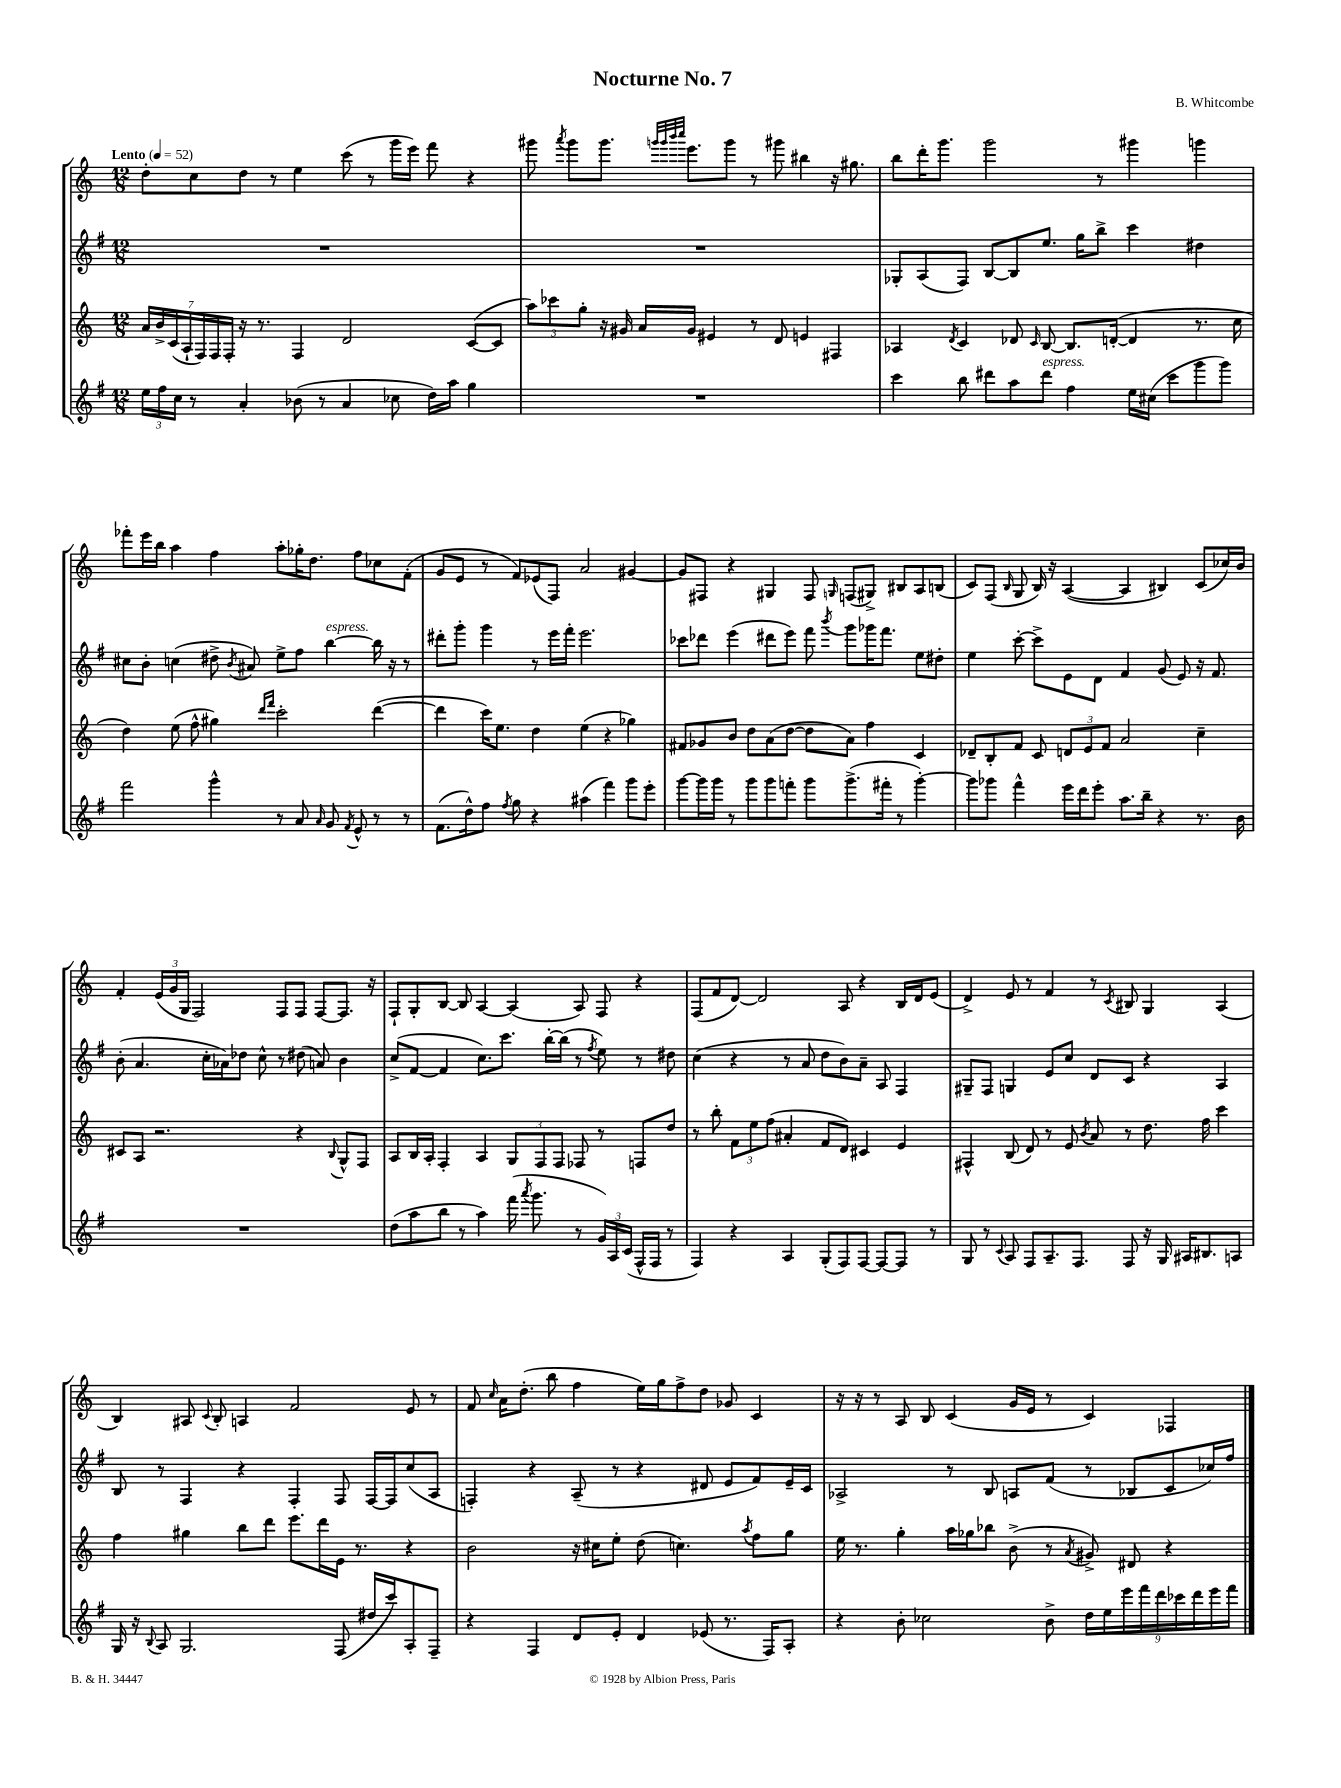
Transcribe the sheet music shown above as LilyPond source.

\header { title = "Nocturne No. 7" composer = "B. Whitcombe" }
<<
\new StaffGroup <<
\new Staff = "s0" {
    \clef treble \key c \major \numericTimeSignature \time 12/8 \tempo "Lento" 4 = 52
    \autoBeamOff d''8[-. c''8 d''8] r8 e''4 c'''8( r8 g'''16[ e'''16]) f'''8 r4 |
    gis'''8 \acciaccatura { a'''8 } gis'''8[ gis'''8.] \grace { g'''32[ g'''32 b'''32 c''''32] } e'''8.[ g'''8] r8 gis'''8 bis''4 r16 gis''8. |
    b''8[ d'''16-. g'''8.] g'''2 r8 gis'''4 g'''4 |
    fes'''8[-. e'''16 b''16] a''4 f''4 a''8[-. ges''16-. d''8.] f''8[ ces''8 f'8]-.( |
    g'8[ e'8] r8 f'8[) ees'8( f8]) a'2 gis'4~ |
    gis'8[ fis8] r4 gis4 fis8 \grace { g16 } f8[( gis8]->) bis8[ a8 b8]( |
    c'8[) f8]( \grace { b16 } g8 b16) r16 a4~( a4 bis4) c'8[( ces''16) b'16] |
    f'4-. \tuplet 3/2 { e'16[( g'16 g16] } f2) f8[ f8] f8[~ f8.] r16 |
    f8[-! g8-. b8]~ b8 a4~ a4( a8) f8 r4 |
    f8[( f'8 d'8]~) d'2 a8 r4 b16[ d'16 e'8]( |
    d'4->) e'8 r8 f'4 r8 \acciaccatura { c'8 } bis8 g4 a4( |
    b4) ais8 \appoggiatura { c'8 } b8-. a4 f'2 e'8 r8 |
    f'8 \grace { c''16 } a'16[ d''8.]-.( b''8 f''4 e''16[) g''16 f''8-> d''8] ges'8 c'4 |
    r16 r16 r8 a8 b8 c'4( g'16[ e'16] r8 c'4) fes4 \bar "|." |
}
\new Staff = "s1" {
    \clef treble \key g \major \numericTimeSignature \time 12/8
    \autoBeamOff R1. |
    R1. |
    ges8[-. a8( fis8]) b8[~ b8 e''8.] g''16[ b''8]-> c'''4 dis''4 |
    cis''8[ b'8]-. c''4( dis''8-> \acciaccatura { b'8 } ais'8) e''8[-> fis''8] b''4~^\markup { \italic "espress." } b''16 r16 r8 |
    dis'''8[-. g'''8]-. g'''4 r8 e'''16[ fis'''16]-. e'''2. |
    ces'''8[ des'''8] e'''4( dis'''8[ e'''8]) fis'''8 \acciaccatura { b'''8 } g'''8[ ges'''16 fis'''8.] e''8[ dis''8]-. |
    e''4 c'''8~-. c'''8[-> e'8 d'8] fis'4 g'8( e'8) r16 fis'8. |
    b'8-.( a'4. c''16[-. aes'16) des''8] c''8-^ r8 dis''8( a'8) b'4 |
    c''8[->( fis'8]~ fis'4 c''8.[) c'''8.] b''16[~-. b''16]( r8 \acciaccatura { fis''8 } e''8) r8 dis''8 |
    c''4( r4 r8 a'8 d''8[ b'8) a'8]-- a8 fis4 |
    gis8[-- fis8] g4 e'8[ c''8] d'8[ c'8] r4 a4 |
    b8 r8 fis4 r4 fis4-. fis8 fis16[~ fis16 c''8( a8] |
    f4-.) r4 a8--( r8 r4 dis'8 e'8[ fis'8) e'16-- c'16] |
    aes2-> r8 b8 a8[ fis'8]( r8 bes8[ c'8 ces''16) fis''16] \bar "|." |
}
\new Staff = "s2" {
    \clef treble \key c \major \numericTimeSignature \time 12/8
    \autoBeamOff \tuplet 7/4 { a'16[ b'16-> c'16( a16-! f16) f16 f16]-. } r16 r8. f4 d'2 c'8[~( c'8] |
    \tuplet 3/2 { a''8[) ces'''8 g''8]-. } r16 gis'16 a'16[ gis'16] eis'4 r8 d'8 e'4 fis4 |
    aes4 \acciaccatura { d'8 } c'4 des'8 \grace { c'16 } b8~ b8.[ d'16]~-.( d'4 r8. c''16 |
    d''4) e''8( f''8-^ gis''4) \grace { d'''16[ f'''16] } c'''2-. d'''4~( |
    d'''4 c'''16[) e''8.] d''4 e''4( r4 ges''4) |
    fis'8[ ges'8 b'8] d''8[ a'8( d''8]~ d''8[ a'8]) f''4 c'4 |
    des'8[-- b8-. f'8] c'8 \tuplet 3/2 { d'8[ e'8 f'8] } a'2 c''4-- |
    cis'8[ a8] r2. r4 \appoggiatura { b8 } g8[-^ f8] |
    a8[ b16 a16]-. f4-. a4 \tuplet 3/2 { g8[ f8 f8] } fes8 r8 f8[ d''8] |
    r8 b''8-. \tuplet 3/2 { f'8[ e''8 f''8]( } ais'4-. f'8[ d'8]) cis'4 e'4 |
    fis4-^ b8( d'8) r8 e'8 \acciaccatura { b'8 } a'8 r8 d''8. f''16 c'''4 |
    f''4 gis''4 b''8[ d'''8] e'''8.[ d'''16 e'16] r8. r4 |
    b'2 r16 cis''16[ e''8]-. d''8( c''4.) \acciaccatura { a''8 } f''8[ g''8] |
    e''16 r8. g''4-. a''16[ ges''16 bes''8] b'8->( r8 \acciaccatura { a'8 } gis'8->) dis'8 r4 \bar "|." |
}
\new Staff = "s3" {
    \clef treble \key g \major \numericTimeSignature \time 12/8
    \autoBeamOff \tuplet 3/2 { e''16[ fis''16 c''16] } r8 a'4-. bes'8( r8 a'4 ces''8 d''16[) a''16] g''4 |
    R1. |
    c'''4 b''8 dis'''8[ a''8 dis'''8]^\markup { \italic "espress." } fis''4 e''16[ cis''16]( c'''8[ g'''8 g'''8]) |
    fis'''2 g'''4-^ r8 a'8 \grace { a'16 } g'8 \acciaccatura { fis'8 } e'8-^ r8 r8 |
    fis'8.[( d''16-^) fis''8] \acciaccatura { fis''8 } g''8 r4 ais''4( fis'''4) g'''8[ e'''8]-. |
    g'''8[~ g'''16 g'''16] r8 g'''8[ g'''8 f'''8]-. g'''8[ g'''8.->( fis'''16]-. r8 g'''4~-.) |
    g'''8[ ges'''8] fis'''4-^ e'''16[ d'''16 e'''8]-. a''8.[ b''16]-- r4 r8. b'16 |
    R1. |
    d''8[( a''8 b''8] r8 a''4) fis'''16( \acciaccatura { a'''8 } g'''8. r8 \tuplet 3/2 { g'16[) a16 c'16]( } fis16[-^ fis16] r8 |
    fis4) r4 a4 g8[-.( fis8) fis8]~ fis8[~ fis8] r8 |
    g8 r8 \appoggiatura { c'8 } a8 fis8[ a8.-- fis8.] fis8 r16 g16 ais16[ bis8. a8] |
    g16 r16 \appoggiatura { b8 } a8 g2. fis8( dis''16[ c'''16) a8-. fis8]-- |
    r4 fis4 d'8[ e'8]-. d'4 ees'8( r8. fis16[) a8]-. |
    r4 b'8-. ces''2 b'8-> \tuplet 9/8 { d''16[ e''16 e'''16 fis'''16 d'''16 ces'''16 d'''16 e'''16 fis'''16] } \bar "|." |
}
>>
>>
\layout { \context { \Score \remove "Bar_number_engraver" } }
